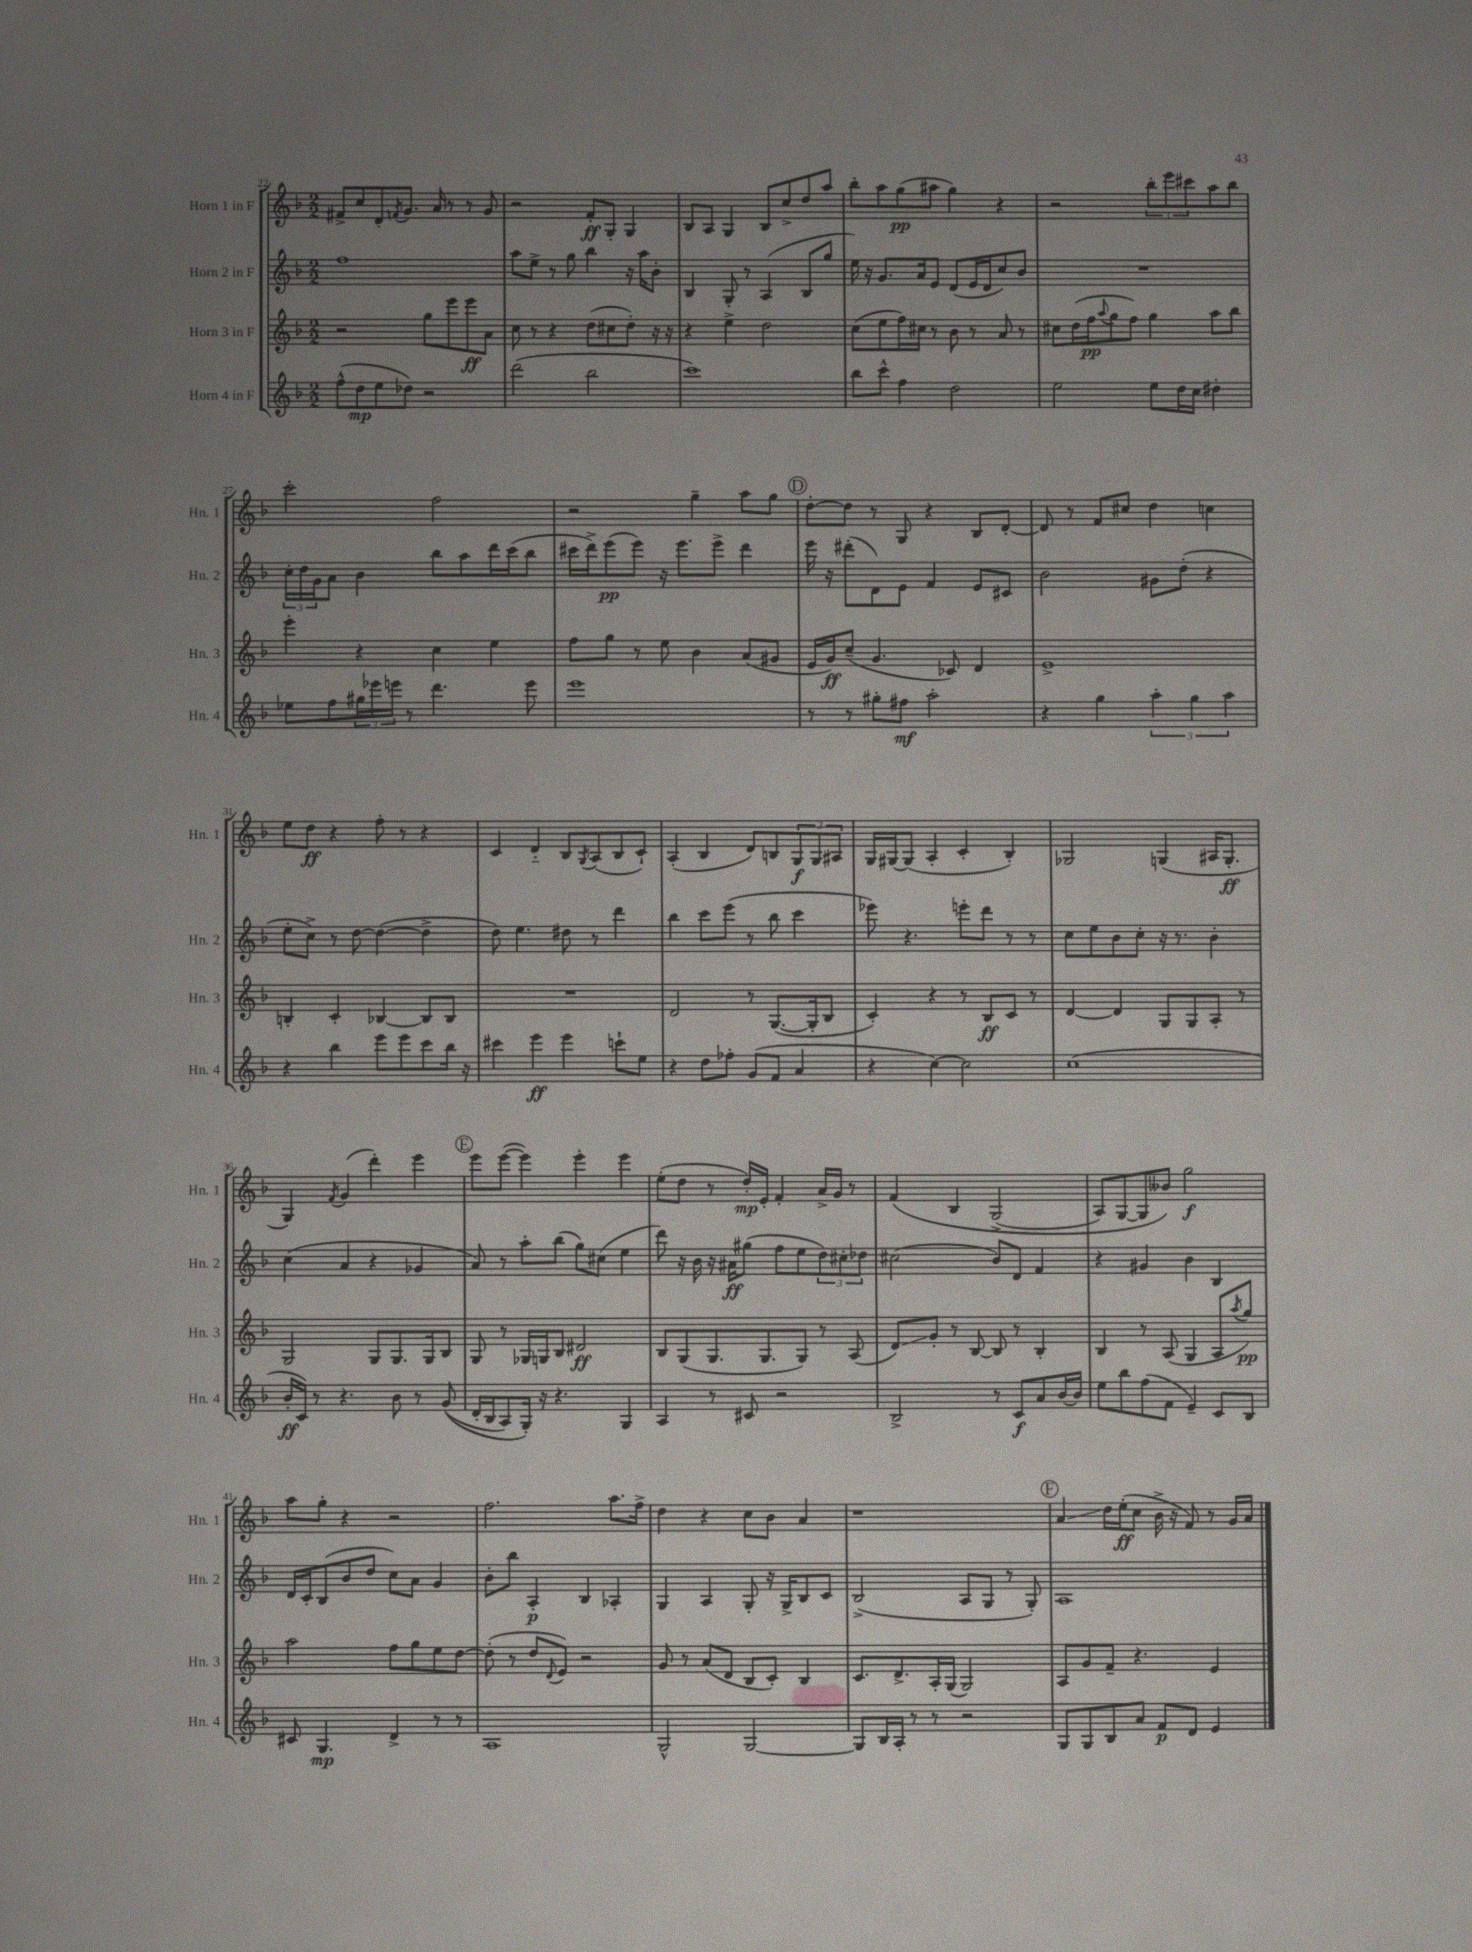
<<
\new StaffGroup <<
\new Staff = "s0" \with { instrumentName = "Horn 1 in F" shortInstrumentName = "Hn. 1" } {
    \clef treble \key f \major \numericTimeSignature \time 2/2
    fis'8-> c''8 d'8-. \acciaccatura { f'8 } g'8. a'16 r8 r8 g'8 |
    r2 f'8-.\ff g8-. g4 |
    bes8 a8 g4 bes8 c''8-> d''8 a''8 |
    bes''8-. a''8 g''8\pp( ais''8 g''4) r4 |
    r2 \tuplet 3/2 { bes''8-. e'''8 cis'''8 } a''8 bes''8 |
    c'''2-. f''2 |
    r2 g''4-- a''8 g''8 |
    \mark \markup { \circle "D" } d''8~-. d''8 r8 g8 r4 bes8 d'8~-. |
    d'8 r8 f'8 cis''8 d''4 c''4 |
    e''8 d''8\ff r4 f''8-. r8 r4 |
    c'4 d'4-_ bes8 \acciaccatura { g8 } a8( bes8 c'8-!) |
    a4-.( bes4 d'8) b8 \tuplet 3/2 { g8\f g8 ais8 } |
    g16 gis16~ gis8( a4-. c'4-. bes4-.) |
    ges2 g4( ais16 g8.-.\ff |
    g4) \acciaccatura { f'8 } g'4( d'''4-.) e'''4 |
    \mark \markup { \circle "E" } e'''8 e'''8~( e'''4) e'''4-. e'''4 |
    e''8-.( d''8 r8 d''16-.\mp) e'16-. f'4-. a'16-> g'16 r8 |
    f'4\( bes4 g2->( |
    a8) g8~ g8 beses'8\) g''2\f |
    a''8 g''8-. r4 r2 |
    f''2. a''8. f''16-> |
    d''4 r4 c''8 bes'8 a'4 |
    r1 |
    \mark \markup { \circle "F" } a'4\glissando d''16 e''16-.\ff( c''8 bes'16-> r16 f'8) r8 g'16 a'16 \bar "|." |
}
\new Staff = "s1" \with { instrumentName = "Horn 2 in F" shortInstrumentName = "Hn. 2" } {
    \clef treble \key f \major \numericTimeSignature \time 2/2
    f''1 |
    a''8 e''8-> r8 g''8 bes''4 r16 a''16 bes'8-. |
    bes4 g8-. r8 a4( bes8 g''8 |
    e''16) r16 g'8. a'16 e'8 d'8( e'16 d'16 c''8) bes'8 |
    R1 |
    \tuplet 3/2 { c''16-. d''16 g'16 } a'8 bes'4 bes''8 a''8 d'''16 c'''16( bes''8 |
    cis'''16 d'''16->) e'''8\pp( e'''8) r16 e'''8. e'''8-> d'''4 |
    \mark \markup { \circle "D" } e'''16 r16 dis'''8-.( d'8) e'8 f'4 e'8 cis'8 |
    bes'2 gis'8 d''8-.( r4 |
    e''8-. c''8->) r8 d''8~ d''4~( d''4-> |
    d''8) e''4. dis''8 r8 d'''4 |
    bes''4 c'''8 e'''8( r8 bes''8 c'''4 |
    ees'''8) r4. e'''8-. d'''8 r8 r8 |
    c''8 e''8 bes'8 c''8-. r16 r8. bes'4-. |
    c''4( a'4 r4 ges'4 |
    \mark \markup { \circle "E" } a'8) r8 a''8-. bes''8( g''8) cis''8( e''4 |
    d'''8) r16 bes'16 r16 ais'16\ff gis''8( f''8 e''8 \tuplet 3/2 { d''8) cis''8-. des''8 } |
    cis''2( bes'8) d'8 f'4 |
    r4 gis'4 bes'4 bes4 |
    d'16 c'16-. bes8( bes'8 d''8 c''8) a'8 g'4 |
    bes'8-. bes''8 a4-.\p bes4 aes4-. |
    g4 a4 g8-. r16 g16-> bes8 c'8 |
    bes2->( a8 g8 r8 g8-.) |
    \mark \markup { \circle "F" } a1 \bar "|." |
}
\new Staff = "s2" \with { instrumentName = "Horn 3 in F" shortInstrumentName = "Hn. 3" } {
    \clef treble \key f \major \numericTimeSignature \time 2/2
    r2 g''8 e'''8 e'''8\ff a'8 |
    c''8 r8 r4 d''8( cis''8 d''8-.) r16 r16 |
    r4 e''4-> d''2 |
    c''8( e''8 f''16) cis''16 r8 bes'8 r8 a'8 r8 |
    cis''8 d''16( f''16\pp \appoggiatura { a''8 } g''8 f''8) g''4 a''8 bes''8 |
    e'''4-. r4 c''4 e''4 |
    f''8 g''8 r8 e''8 bes'4 a'8( gis'8 |
    \mark \markup { \circle "D" } e'16 g'16\ff) c''8--( g'4. ces'8) d'4 |
    e'1-> |
    b4-. c'4-. bes4~ bes8 bes8 |
    R1 |
    d'2 r8 g8.~( g16-. bes8 |
    c'4-.) r4 r8 bes8\ff c'8 r8 |
    d'4~ d'4 g8 g8 a8-. r8 |
    g2 g8 g8. g16 bes8 |
    \mark \markup { \circle "E" } g8 r8 ges16 g16 bes8 dis'2\ff |
    bes8 g8( g8. g8. g8) r8 a8( |
    d'8\glissando) g'8-. r8 bes8~ bes8 r8 bes4-. |
    bes4 r8 a8( g4 a8 \acciaccatura { a''8 } g''8\pp) |
    a''2 f''8 g''8 e''8 d''8~ |
    d''8-.( r8 d''8 \appoggiatura { d'8 } e'8) r2 |
    g'8 r8 a'8( d'8 bes8 c'8-.) bes4 |
    c'8. d'8.-> a16-. g16( g2) |
    \mark \markup { \circle "F" } a8 g'8 f'8-- r4. e'4 \bar "|." |
}
\new Staff = "s3" \with { instrumentName = "Horn 4 in F" shortInstrumentName = "Hn. 4" } {
    \clef treble \key f \major \numericTimeSignature \time 2/2
    f''8-^( d''8\mp e''8 des''8) r2 |
    d'''2( bes''2 |
    c'''1) |
    bes''8 c'''8-^ f''4 d''2 |
    e''2 e''8 d''16 c''16 dis''4-. |
    ees''8 f''8 \tuplet 3/2 { gis''16 ees'''16 e'''16 } r8 d'''4. e'''8 |
    e'''1 |
    \mark \markup { \circle "D" } r8 r8 gis''8-. fis''8\mf a''2-. |
    r4 g''4 \tuplet 3/2 { a''4-. g''4 a''4 } |
    r4 bes''4 e'''8 e'''8 c'''8 bes''16 r16 |
    cis'''4 e'''4\ff e'''4 c'''8-! e''8 |
    r4 d''8 fes''8-. g'8( f'8 a'4 |
    r4 c''4~) c''2 |
    c''1( |
    bes'16-.\ff c'16) r8 r4. bes'8 r8 g'8(\( |
    \mark \markup { \circle "E" } d'16-. bes16 a8) g16-.\) r16 r4. g4 |
    a4 r8 cis'8 r2 |
    bes2-> r8 c'8\f a'8 bes'16~ bes'16 |
    e''8 bes''8 f''8( f'8 e'4--) c'8 bes8 |
    cis'8 g4.\mp d'4-> r8 r8 |
    a1 |
    g2-^ g2~ |
    g8 bes16 a16-. r8 r8 r2 |
    \mark \markup { \circle "F" } g8 g8 bes8 a'8 f'8\p d'8 e'4 \bar "|." |
}
>>
>>
\layout { \context { \Score currentBarNumber = #22 } }
